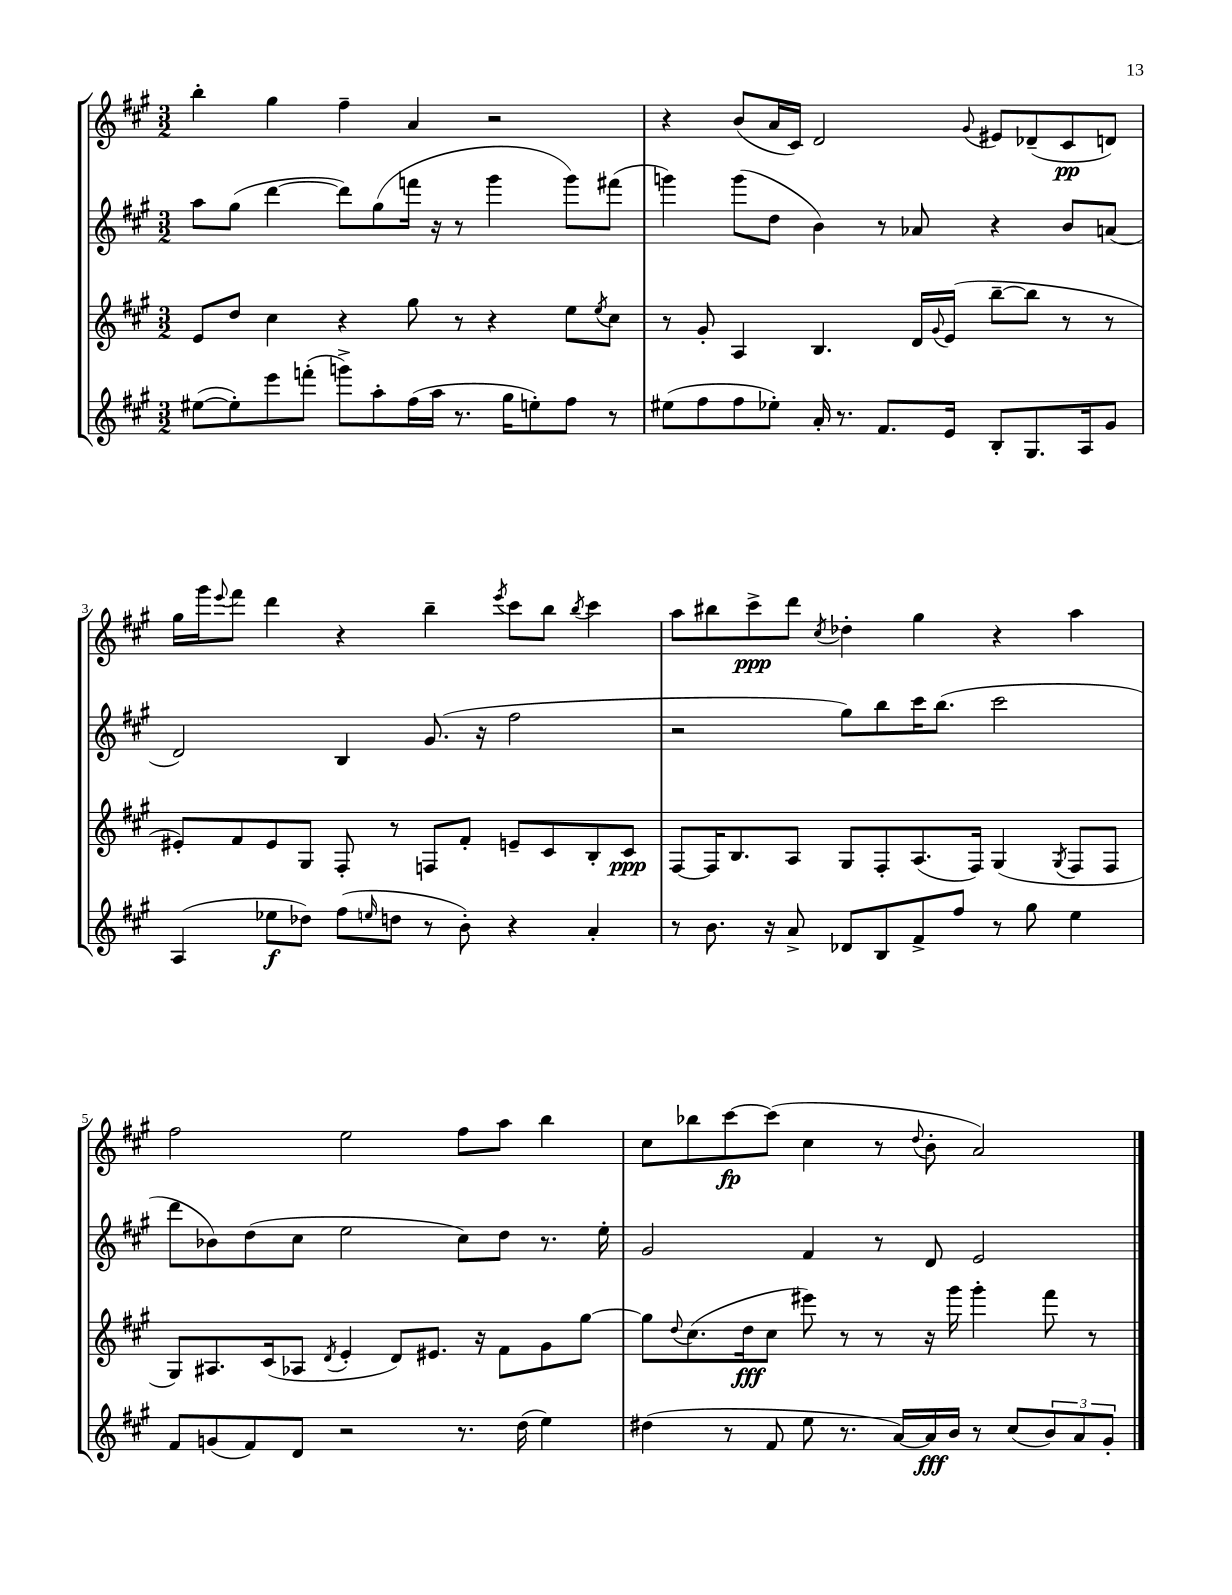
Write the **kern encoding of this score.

**kern	**dynam	**kern	**dynam	**kern	**kern	**dynam
*part4	*part4	*part3	*part3	*part2	*part1	*part1
*staff4	*staff4	*staff3	*staff3	*staff2	*staff1	*staff1
*clefG2	*	*clefG2	*	*clefG2	*clefG2	*
*k[f#c#g#]	*	*k[f#c#g#]	*	*k[f#c#g#]	*k[f#c#g#]	*
*M3/2	*	*M3/2	*	*M3/2	*M3/2	*
=1	=1	=1	=1	=1	=1	=1
([8ee#X\L	.	8e/L	.	8aa\L	4bb'\	.
8ee#'\])	.	8dd/J	.	(8gg#\J	.	.
8eee\	.	4cc#\	.	[4ddd\	4gg#\	.
(8fffn'\J	.	.	.	.	.	.
8gggn^\L)	.	4r	.	8ddd\L])	4ff#~\	.
8aa'\	.	.	.	(8gg#\	.	.
(16ff#\L	.	8gg#\	.	16fffn\Jk	4a/	.
16aa\JJ	.	.	.	16r	.	.
8.r	.	8r	.	8r	.	.
.	.	4r	.	4ggg#\	2r	.
16gg#\KL	.	.	.	.	.	.
8een'\)	.	.	.	.	.	.
8ff#\J	.	8ee\L	.	8ggg#\L)	.	.
.	.	8qee/	.	.	.	.
8r	.	8cc#\J	.	(8fff#X\J	.	.
=2	=2	=2	=2	=2	=2	=2
(8ee#X\L	.	8r	.	4gggn\)	4r	.
8ff#\	.	8g#'/	.	.	.	.
8ff#\	.	4A/	.	(8ggg\L	(8b/L	.
8ee-X'\J)	.	.	.	8dd\J	16a/L	.
.	.	.	.	.	16c#/JJ)	.
16a'/	.	4.B/	.	4b\)	2d/	.
8.r	.	.	.	.	.	.
8.f#/L	.	.	.	8r	.	.
.	.	16d/LL	.	8a-X/	.	.
.	.	8qqg#/	.	.	.	.
16e/Jk	.	(16e/JJ	.	.	.	.
.	.	.	.	.	8qqg#/	.
8B'/L	.	[8bb~\L	.	4r	8e#X/L	.
8.G#/	.	8bb\J]	.	.	(8d-X~/	.
.	.	8r	.	8b/L	8c#/	pp
16A/k	.	.	.	.	.	.
8g#/J	.	8r	.	(8an/J	8dn/J)	.
!!LO:LB:g=z
=3	=3	=3	=3	=3	=3	=3
(4A/	.	8e#X'/L)	.	2d/)	16gg#\LL	.
.	.	.	.	.	16ggg#\J	.
.	.	.	.	.	8qqeee/	.
.	.	8f#/	.	.	8fff#\J	.
8ee-X\L	f	8e#/	.	.	4ddd\	.
8dd-X\J)	.	8G#/J	.	.	.	.
(8ff#\L	.	8F#'/	.	4B/	4r	.
16qqeen/	.	.	.	.	.	.
8ddn\J	.	8r	.	.	.	.
8r	.	8Fn/L	.	(8.g#/	4bb~\	.
8b'\)	.	8f#'/J	.	.	.	.
.	.	.	.	16r	.	.
.	.	.	.	.	8qeee/	.
4r	.	8en~/L	.	2ff#\	8ccc#\L	.
.	.	8c#/	.	.	8bb\J	.
.	.	.	.	.	8qbb/	.
4a'/	.	8B'/	.	.	4ccc#\	.
.	.	8c#/J	ppp	.	.	.
=4	=4	=4	=4	=4	=4	=4
8r	.	[8F#/L	.	2r	8aa\L	.
8.b\	.	16F#/K]	.	.	8bb#X\	.
.	.	8.B/	.	.	.	.
.	.	.	.	.	8ccc#^\	ppp
16r	.	.	.	.	.	.
8a^/	.	8A/J	.	.	8ddd\J	.
.	.	.	.	.	8qcc#/	.
8d-X/L	.	8G#/L	.	8gg#\L)	4dd-X'\	.
8B/	.	8F#'/	.	8bb\	.	.
8f#^/	.	(8.A/	.	16ccc#\K	4gg#\	.
.	.	.	.	(8.bb\J	.	.
8ff#/J	.	.	.	.	.	.
.	.	16F#/Jk)	.	.	.	.
8r	.	(4G#/	.	2ccc#\	4r	.
8gg#\	.	.	.	.	.	.
.	.	8qG#/	.	.	.	.
4ee\	.	8F#/L	.	.	4aa\	.
.	.	8F#/J	.	.	.	.
!!LO:LB:g=z
=5	=5	=5	=5	=5	=5	=5
8f#/L	.	8G#/L)	.	8ddd\L	2ff#\	.
(8gn/	.	8.A#X/	.	8b-X\)	.	.
8f#/)	.	.	.	(8dd\	.	.
.	.	(16c#/k	.	.	.	.
8d/J	.	8A-X/J	.	8cc#\J	.	.
.	.	8qd/	.	.	.	.
2r	.	4e'/	.	2ee\	2ee\	.
.	.	8d/L)	.	.	.	.
.	.	8.e#X/J	.	.	.	.
8.r	.	.	.	8cc#\L)	8ff#\L	.
.	.	16r	.	.	.	.
.	.	8f#\L	.	8dd\J	8aa\J	.
(16dd\	.	.	.	.	.	.
4ee\)	.	8g#\	.	8.r	4bb\	.
.	.	[8gg#\J	.	.	.	.
.	.	.	.	16ee'\	.	.
=6	=6	=6	=6	=6	=6	=6
(4dd#X\	.	8gg#\L]	.	2g#/	8cc#\L	.
.	.	8qqdd/	.	.	.	.
.	.	(8.cc#\	.	.	8bb-X\	.
8r	.	.	.	.	[8ccc#\	fp
.	.	16dd\k	fff	.	.	.
8f#/	.	8cc#\J	.	.	(8ccc#\J]	.
8ee\	.	8eee#X\)	.	4f#/	4cc#\	.
8.r	.	8r	.	.	.	.
.	.	8r	.	8r	8r	.
[16a/LL)	.	.	.	.	.	.
.	.	.	.	.	8qqdd/	.
16a/]	fff	16r	.	8d/	8b'\	.
16b/JJ	.	16ggg#\	.	.	.	.
8r	.	4ggg#'\	.	2e/	2a/)	.
(8cc#/L	.	.	.	.	.	.
12b/)	.	8fff#\	.	.	.	.
12a/	.	.	.	.	.	.
.	.	8r	.	.	.	.
12g#'/J	.	.	.	.	.	.
==	==	==	==	==	==	==
*-	*-	*-	*-	*-	*-	*-
